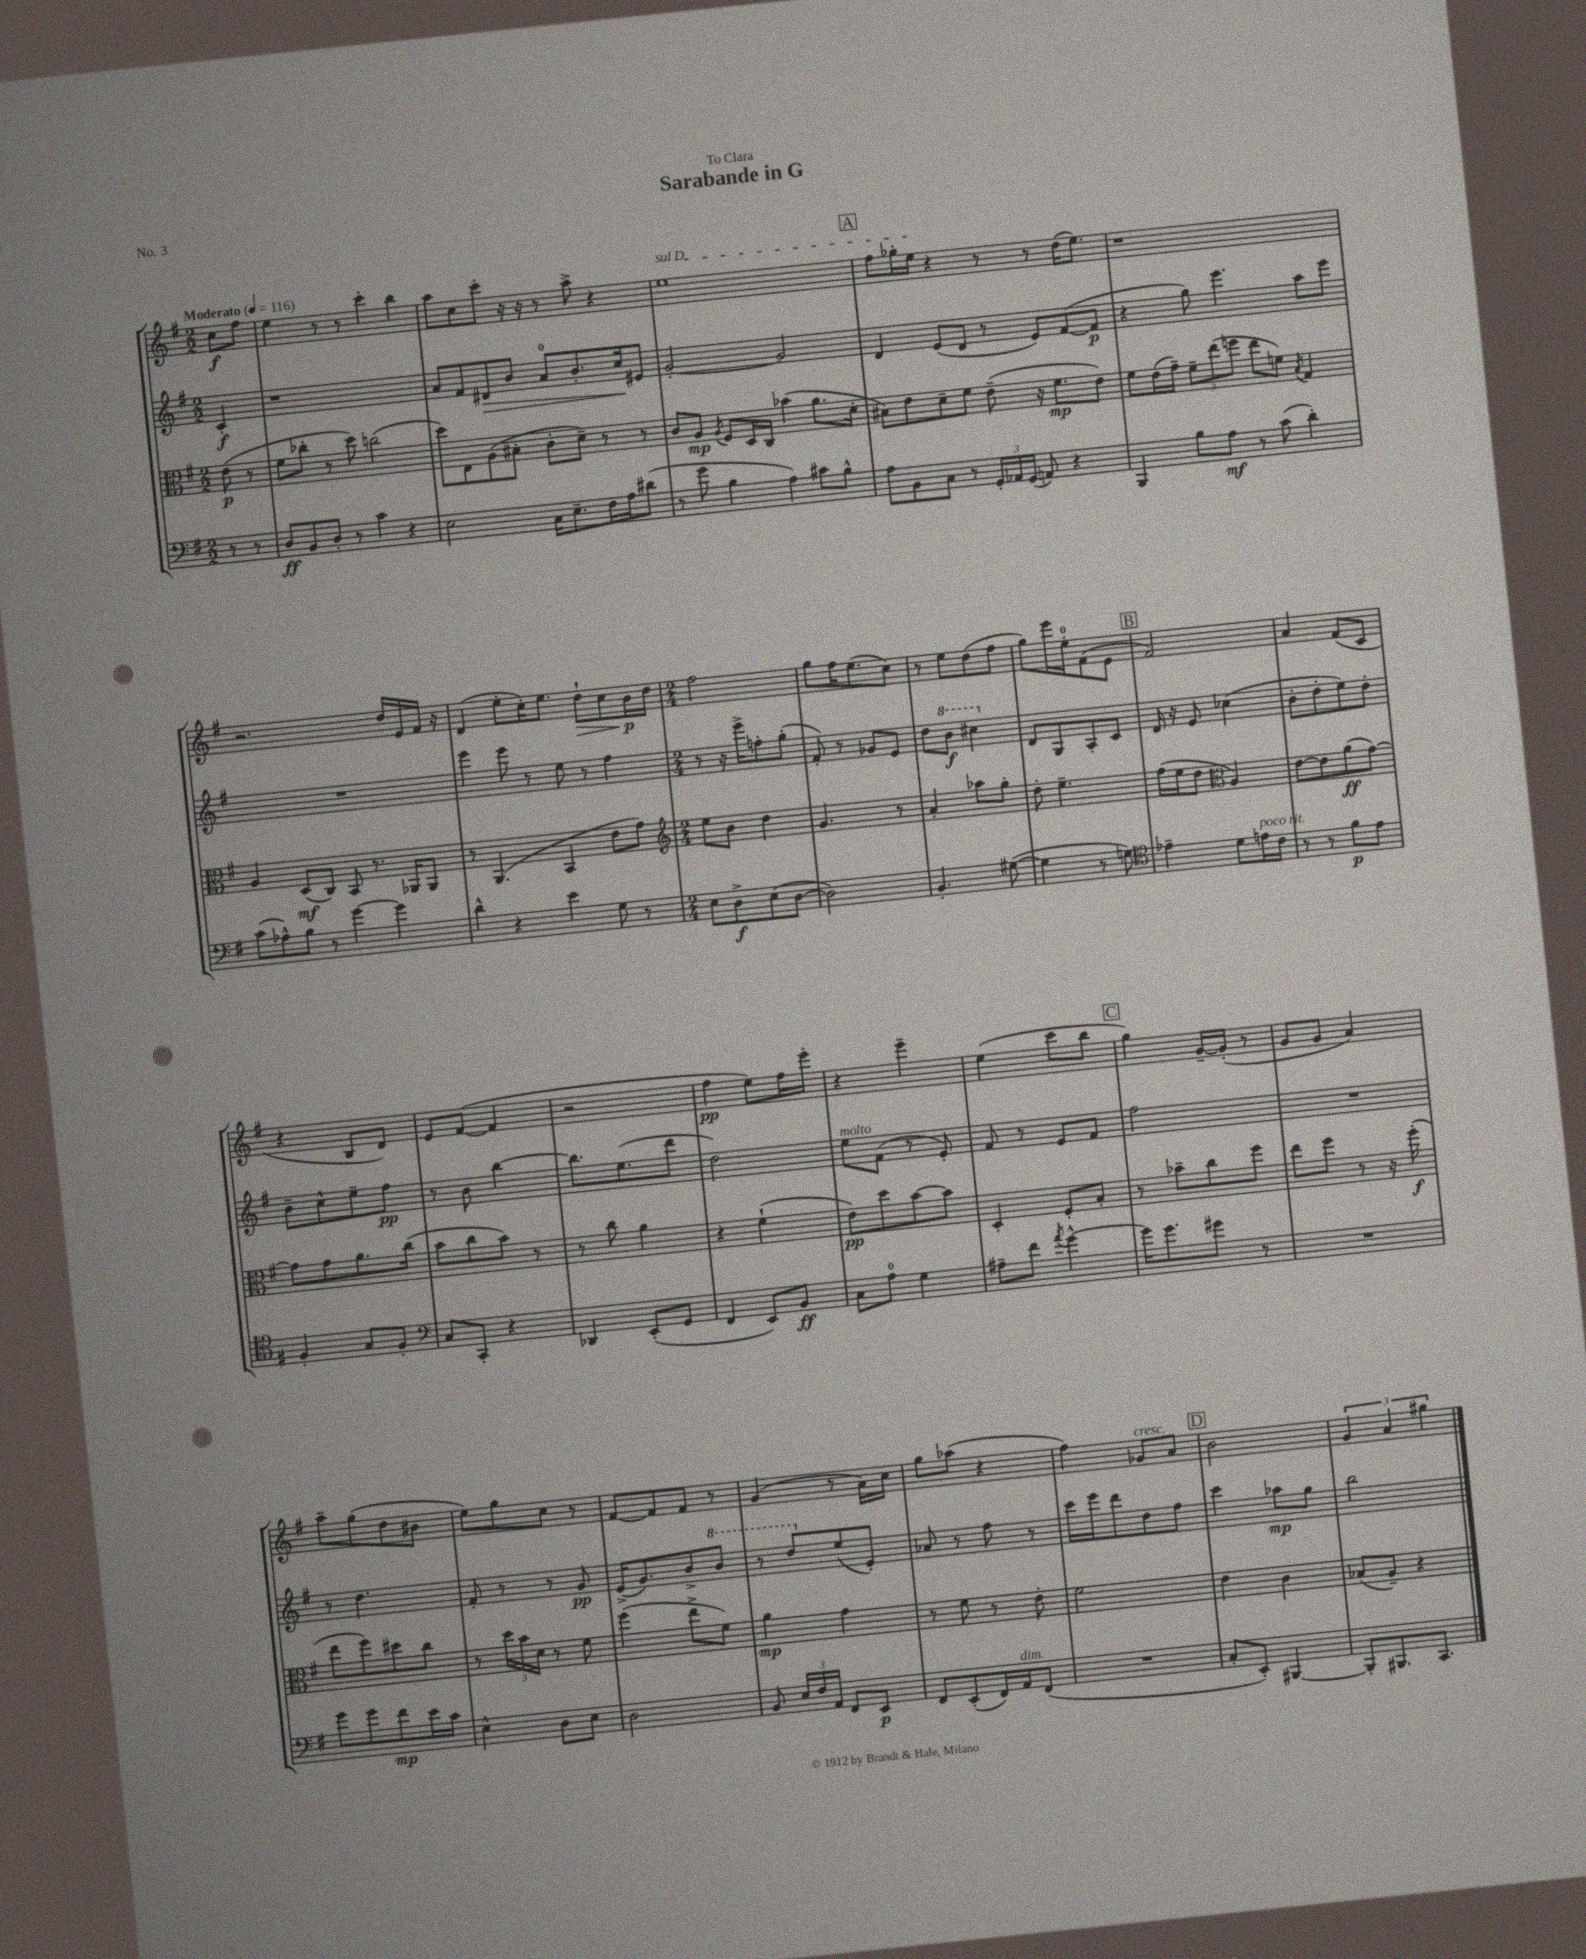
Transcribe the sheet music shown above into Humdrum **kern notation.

**kern	**dynam	**kern	**dynam	**kern	**dynam	**kern	**dynam
*part4	*part4	*part3	*part3	*part2	*part2	*part1	*part1
*staff4	*staff4	*staff3	*staff3	*staff2	*staff2	*staff1	*staff1
*clefF4	*	*clefC3	*	*clefG2	*	*clefG2	*
*k[f#]	*	*k[f#]	*	*k[f#]	*	*k[f#]	*
*M2/2	*	*M2/2	*	*M2/2	*	*M2/2	*
*MM116	*	*MM116	*	*MM116	*	*MM116	*
=	=	=	=	=	=	=	=
!	!	!	!	!	!	!LO:TX:a:B:t=Moderato	!
8r	.	(8e\	p	4c'/	f	8cc\L	f
8r	.	8r	.	.	.	8ff#\J	.
=1	=1	=1	=1	=1	=1	=1	=1
8D/L	ff	8f#\L	.	1r	.	4ee\	.
8BB/	.	8cc-X'\J	.	.	.	.	.
8D'/J	.	8r	.	.	.	8r	.
8r	.	8dd\)	.	.	.	8r	.
4c\	.	(2ccn\	.	.	.	4ccc'\	.
4r	.	.	.	.	.	4bb\	.
=2	=2	=2	=2	=2	=2	=2	=2
2E\	.	8dd\L)	.	8a/L	.	8aa\L	.
.	.	8E\	.	8f#/	.	8cc\	.
!	!	!	!	!	!LO:HP:b	!	!
.	.	(8A\	.	8d#X/	>	8ccc'\J	.
.	.	8B#X'\J	.	8b/J	.	16r	.
.	.	.	.	.	.	16r	.
16C\KL	.	8c'\L	.	8a/L	.	8r	.
8.E~\	.	.	.	.	.	.	.
.	.	8d~\J)	.	8.b'/	.	8aa^\	.
16F#\L	.	8r	.	.	.	4r	.
16A\J	.	.	.	16cc/k	.	.	.
(8d#X\J	.	8r	.	8e#X/J	]	.	.
=3	=3	=3	=3	=3	=3	=3	=3
!	!	!	!	!	!	!LO:TX:a:i:t=sul D	!
8r	.	8c/L	.	[2g'/	.	1ee	.
8g\	.	8A/J	mp	.	.	.	.
.	.	8qA/	.	.	.	.	.
4B\	.	8F#/L	.	.	.	.	.
.	.	16D/L	.	.	.	.	.
.	.	16C/JJ	.	.	.	.	.
4A\)	.	(4b-X\	.	2g/]	.	.	.
8c#X\L	.	8.a\L	.	.	.	.	.
8B^^\J	.	.	.	.	.	.	.
.	.	16d'\Jk	.	.	.	.	.
!!LO:REH:place=s1:t=A
=4	=4	=4	=4	=4	=4	=4	=4
8A\L	.	8B#X\L)	.	4d/	.	8ff#\L	.
8BB\	.	8e\	.	.	.	16gg-X'\L	.
.	.	.	.	.	.	16ee\JJ	.
8C\J	.	8d~\	.	(8e/L	.	4r	.
8r	.	8f#\J	.	8d/J	.	.	.
24GG'/LL	.	(8e~\	.	8r	.	8r	.
24AA-X/	.	.	.	.	.	.	.
(24GG/JJ	.	.	.	.	.	.	.
8AAn/)	.	16r	.	8e/L)	.	8r	.
.	.	8.f#\L	mp	.	.	.	.
4r	.	.	.	([8f#/	.	(16dd\KL	.
.	.	.	.	.	.	8.ee\J)	.
.	.	8e\J)	.	8f#/J]	p	.	.
=5	=5	=5	=5	=5	=5	=5	=5
4BBB/	.	8f#\L	.	4r	.	1r	.
.	.	(16e\L	.	.	.	.	.
.	.	16g~\JJ)	.	.	.	.	.
8B\L	.	12f#~\L	.	8gg\)	.	.	.
.	.	(12ee\	.	.	.	.	.
8A\J	mf	.	.	4.eee\	.	.	.
.	.	12ffn\J	.	.	.	.	.
8r	.	8ee\L	.	.	.	.	.
(8c\	.	8fn\J)	.	.	.	.	.
.	.	8qB/	.	.	.	.	.
4d'\)	.	4G/	.	8aa\L	.	.	.
.	.	.	.	8eee\J	.	.	.
!!LO:LB:g=z
=6	=6	=6	=6	=6	=6	=6	=6
(8c\L	.	4A/	.	1r	.	2.r	.
8A-X^^\)	.	.	.	.	.	.	.
8B\J	.	(8D/L	mf	.	.	.	.
8r	.	8C/J)	.	.	.	.	.
[4g\	.	8BB/	.	.	.	.	.
.	.	8.r	.	.	.	.	.
4g\]	.	.	.	.	.	16dd/LL	.
.	.	16AA-X/KL	.	.	.	16e/	.
.	.	8AA-/J	.	.	.	16f#/JJ	.
.	.	.	.	.	.	16r	.
=7	=7	=7	=7	=7	=7	=7	=7
4d^^\	.	8r	.	4eee\	.	(4d/	.
.	.	(4.AA/	.	.	.	.	.
4r	.	.	.	8eee\	.	8ee'\L	.
.	.	.	.	8r	.	16cc'\K)	.
.	.	.	.	.	.	8.ee\J	.
4e\	.	4BB/	.	8ee\	.	.	.
!	!	!	!	!	!	!	!LO:HP:b
.	.	.	.	8r	.	8dd`\L	>
8G\	.	8e\L	.	4ff#\	.	8cc\	.
8r	.	8g\J)	.	.	.	16b\L	p
.	.	.	.	.	.	16dd\JJ	]
=8	=8	=8	=8	=8	=8	=8	=8
*	*	*clefG2	*	*	*	*	*
*M2/4	*	*M2/4	*	*M2/4	*	*M2/4	*
8E\L	.	8ee\L	.	8r	.	2ff#\	.
8D^\	f	8b\J	.	16r	.	.	.
.	.	.	.	16eee^\KL	.	.	.
(8E\	.	4dd\	.	8ffn'\	.	.	.
[8D\J	.	.	.	(8gg'\J	.	.	.
=9	=9	=9	=9	=9	=9	=9	=9
2D\])	.	4.g/	.	8f#'/)	.	8gg\L	.
.	.	.	.	8r	.	16ff#\K	.
.	.	.	.	.	.	(8.ee\	.
.	.	.	.	8g-X/L	.	.	.
.	.	8r	.	8e/J	.	8cc\J)	.
=10	=10	=10	=10	=10	=10	=10	=10
4.BB'/	.	4a'/	.	8dd\L	.	8r	.
*	*	*	*	*8va	*	*	*
.	.	.	.	8bb\J	f	8ee\L	.
.	.	8aa-X\L	.	4ccc#X\	.	(8dd\	.
([8G#X\	.	8gg'\J	.	.	.	8ff#\J	.
=11	=11	=11	=11	=11	=11	=11	=11
*	*	*	*	*X8va	*	*	*
4G#\]	.	8dd'\	.	8d/L	.	8gg\L)	.
.	.	4.ee~\	.	8G/	.	16eee\L	.
.	.	.	.	.	.	16ee'\J	.
8r	.	.	.	8A'/	.	(8f#\	.
8Gn\)	.	.	.	8c/J	.	8e\J	.
!!LO:REH:place=s1:t=B
=12	=12	=12	=12	=12	=12	=12	=12
*clefC4	*	*	*	*	*	*	*
4e-X~\	.	(16ff#\LL	.	16d/	.	2f#/)	.
.	.	16ee\J	.	16r	.	.	.
.	.	8dd\J	.	8e/	.	.	.
*	*	*clefC3	*	*	*	*	*
8d\L	.	4A/)	.	(4cc-X\	.	.	.
!LO:TX:a:i:t=poco rit.	!	!	!	!	!	!	!
16en\L	.	.	.	.	.	.	.
16c\JJ	.	.	.	.	.	.	.
=13	=13	=13	=13	=13	=13	=13	=13
8r	.	[8e\L	.	8b'\L	.	4a/	.
8r	.	8e\]	.	8dd'\	.	.	.
8f#\L	p	(8a\	ff	8ee\)	.	(8f#/L	.
8e\J	.	[8g\J)	.	8dd'\J	.	8c/J	.
!!LO:LB:g=z
=14	=14	=14	=14	=14	=14	=14	=14
4F#'/	.	8g\L]	.	8b~\L	.	4r	.
.	.	8g\	.	8cc^^\	.	.	.
8G/L	.	8.a\	.	8ee~\	.	8B/L	.
8F#'/J	.	.	.	8ff#\J	pp	8d/J)	.
.	.	(16cc\Jk	.	.	.	.	.
=15	=15	=15	=15	=15	=15	=15	=15
*clefF4	*	*	*	*	*	*	*
8C/L	.	8b\L	.	8r	.	8e/L	.
8CC'/J	.	8cc\	.	8b\	.	([8f#/J	.
4r	.	8b\J)	.	[4bb\	.	4f#/]	.
.	.	8r	.	.	.	.	.
=16	=16	=16	=16	=16	=16	=16	=16
4DD-X/	.	8r	.	8.bb\L]	.	2r	.
.	.	8cc\	.	.	.	.	.
.	.	.	.	(8.ee\	.	.	.
(8EE'/L	.	4a\	.	.	.	.	.
8GG/J	.	.	.	8ddd\J	.	.	.
=17	=17	=17	=17	=17	=17	=17	=17
4FF#/	.	4r	.	2dd\)	.	4ff#\	pp
8EE/L)	.	(4f#`\	.	.	.	8ee\L)	.
8BB/J	ff	.	.	.	.	16ff#\L	.
.	.	.	.	.	.	16eee'\JJ	.
=18	=18	=18	=18	=18	=18	=18	=18
!	!	!	!	!LO:TX:a:i:t=molto	!	!	!
8C\L	.	8e\L)	pp	8ee\L	.	4r	.
8A\J	.	8dd\	.	(8f#\J	.	.	.
4G\	.	[8b\	.	8r	.	4eee~\	.
.	.	8b\J]	.	8e'/)	.	.	.
=19	=19	=19	=19	=19	=19	=19	=19
8A#X~\L	.	4D'/	.	8f#/	.	(4ee\	.
8f#\J	.	.	.	8r	.	.	.
8qa/	.	.	.	.	.	.	.
[4g^^\	.	8F#'/L	.	8e/L	.	8ccc\L	.
.	.	8B'/J	.	8f#/J	.	8bb\J	.
!!LO:REH:place=s1:t=C
=20	=20	=20	=20	=20	=20	=20	=20
16g\KL]	.	8r	.	2ff#\	.	4gg\)	.
8.g\	.	.	.	.	.	.	.
.	.	8b-X~\L	.	.	.	.	.
8g#X\J	.	8cc\	.	.	.	[16g~/LL	.
.	.	.	.	.	.	(16g'/JJ]	.
8r	.	8ff#\J	.	.	.	8r	.
=21	=21	=21	=21	=21	=21	=21	=21
2r	.	8ee\L	.	2r	.	8g/L	.
.	.	8ff#\J	.	.	.	8g/J	.
.	.	8r	.	.	.	4a/)	.
.	.	16r	.	.	.	.	.
.	.	(16ff#'\	f	.	.	.	.
!!LO:LB:g=z
=22	=22	=22	=22	=22	=22	=22	=22
8g\L	.	8ee\L	.	8r	.	8aa~\L	.
8g\	.	8ff#\)	.	4.dd\	.	(8gg\	.
8f#\	mp	8dd#X\	.	.	.	8dd\	.
16e\L	.	8cc\J	.	.	.	8b#X\J	.
16c\JJ	.	.	.	.	.	.	.
=23	=23	=23	=23	=23	=23	=23	=23
4E^^\	.	8r	.	8f#'/	.	8ee\L)	.
.	.	24dd\LL	.	8r	.	8gg\	.
.	.	24b\	.	.	.	.	.
.	.	24d\JJ	.	.	.	.	.
8D\L	.	8r	.	8r	.	8cc\J	.
8E\J	.	8f#\	.	8g/	pp	8r	.
=24	=24	=24	=24	=24	=24	=24	=24
2D\	.	(4ff#\	.	(16e^/KL	.	[8f#/L	.
.	.	.	.	8.g/)	.	.	.
.	.	.	.	.	.	8f#/]	.
.	.	8ee^\L	.	8b^/	.	8f#/J	.
*	*	*	*	*8va	*	*	*
.	.	8f#\J)	.	8bb/J	.	8r	.
=25	=25	=25	=25	=25	=25	=25	=25
8BB/	.	4a\	mp	8r	.	(4g/	.
24E/LL	.	.	.	8ddd/L	.	.	.
24F#/	.	.	.	.	.	.	.
24AA/JJ	.	.	.	.	.	.	.
*	*	*	*	*X8va	*	*	*
8FF#/L	.	4g\	.	(8ee/	.	8r	.
8EE/J	p	.	.	8e'/J)	.	16a\LL)	.
.	.	.	.	.	.	16cc\JJ	.
=26	=26	=26	=26	=26	=26	=26	=26
8FF#/L	.	8r	.	8a-X/	.	8gg\L	.
(8EE'/	.	8f#\	.	8r	.	(8aa-X\J	.
16FF#/L)	.	8r	.	8ff#\	.	4r	.
!LO:TX:a:i:t=dim.	!	!	!	!	!	!	!
16AA/J	.	.	.	.	.	.	.
(8FF#/J	.	8e'\	.	8r	.	.	.
=27	=27	=27	=27	=27	=27	=27	=27
2r	.	2f#\	.	16ccc\LL	.	4ff#\)	.
.	.	.	.	16eee\J	.	.	.
.	.	.	.	8ddd\	.	.	.
!	!	!	!	!	!	!LO:TX:a:i:t=cresc.	!
.	.	.	.	8dd\	.	8g-X/L	.
.	.	.	.	8ff#\J	.	8a/J	.
!!LO:REH:place=s1:t=D
=28	=28	=28	=28	=28	=28	=28	=28
8C'/L	.	4e\	.	4ccc\	.	2b\	.
8EE'/J)	.	.	.	.	.	.	.
[4BBB#X/	.	4c\	.	8aa-X\L	mp	.	.
.	.	.	.	8gg\J	.	.	.
=29	=29	=29	=29	=29	=29	=29	=29
8BBB#'/L]	.	(8B-X/L	.	2bb\	.	6g/	.
8.BBB#X/	.	8A~/J)	.	.	.	.	.
.	.	.	.	.	.	6a/	.
.	.	4r	.	.	.	.	.
8.CC/J	.	.	.	.	.	.	.
.	.	.	.	.	.	6gg#X\	.
==	==	==	==	==	==	==	==
*-	*-	*-	*-	*-	*-	*-	*-
